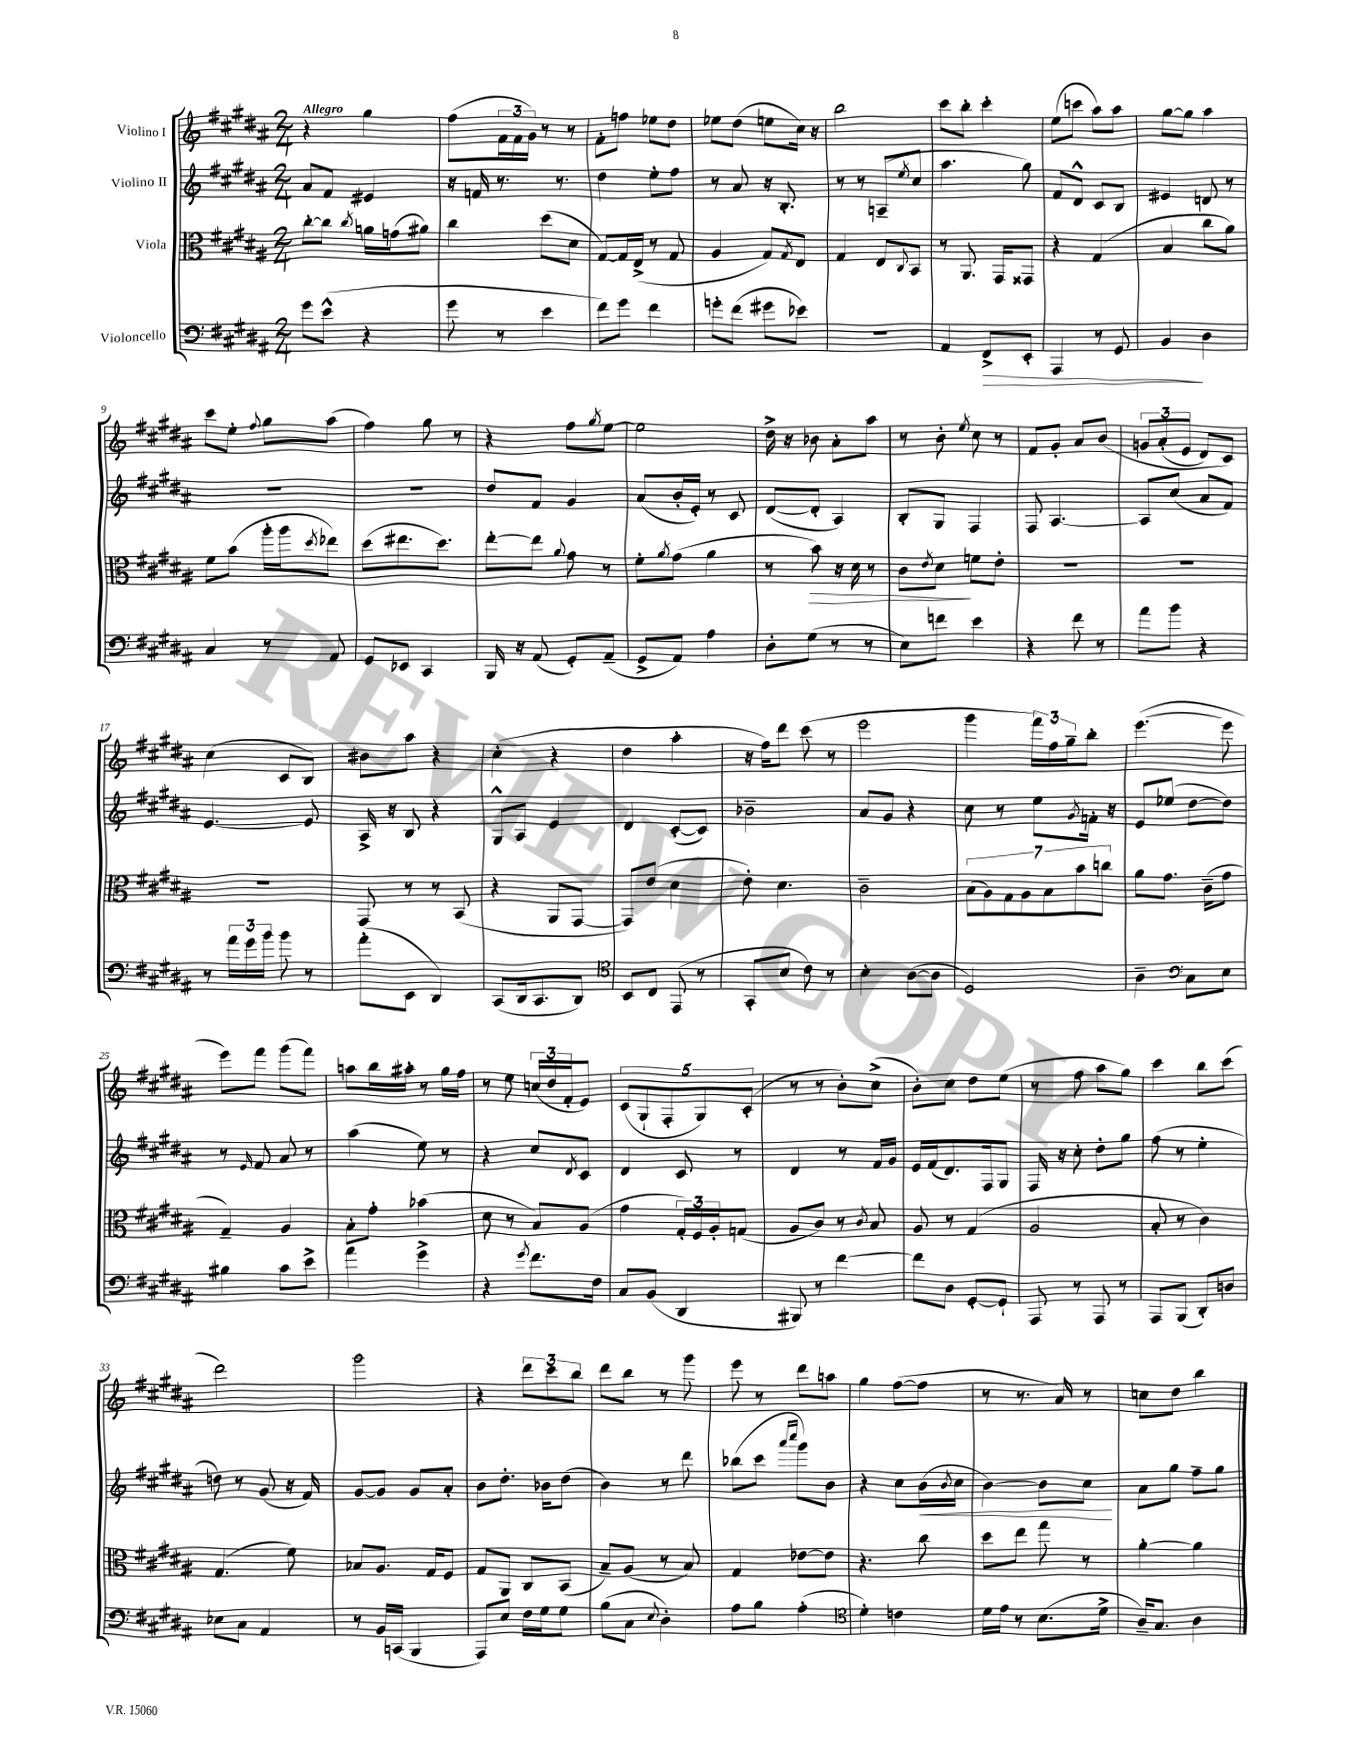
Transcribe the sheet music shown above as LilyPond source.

<<
\new StaffGroup <<
\new Staff = "s0" \with { instrumentName = "Violino I" } {
    \clef treble \key b \major \numericTimeSignature \time 2/4 \tempo "Allegro"
    r4 gis''4 |
    fis''8( \tuplet 3/2 { fis'16 fis'16 gis'16) } r8 r8 |
    fis'8-. f''8 ees''8 dis''8 |
    ees''8 dis''8( e''8 cis''16) r16 |
    b''2 |
    cis'''8 b''8-. cis'''4-. |
    e''8( c'''8 ais''8) ais''8 |
    gis''8~ gis''8 ais''4 |
    cis'''8 e''8-. \appoggiatura { fis''8 } gis''8 ais''8( |
    fis''4) gis''8 r8 |
    r4 fis''8 \acciaccatura { gis''8 } e''8~ |
    e''2 |
    dis''16-> r16 bes'8 ais'8-. ais''8 |
    r8 b'8-. \acciaccatura { e''8 } cis''8 r8 |
    fis'8 gis'8-. ais'8 b'8\( |
    \tuplet 3/2 { g'8 ais'8-.( e'8 } dis'8) cis'8\) |
    cis''4( cis'8 b8) |
    bis'8 ais''8 r4 |
    cis''4-.( r4 |
    dis''4 ais''4-. |
    r16 fis''16) dis'''8 cis'''8( r8 |
    e'''2 |
    gis'''4 \tuplet 3/2 { fis'''16) fis''16 gis''16-- } b''8-. |
    e'''4.~( e'''8 |
    e'''8) fis'''8 gis'''8( fis'''8) |
    a''8 b''16 ais''16-. r8 gis''16 fis''16 |
    r8 e''8 \tuplet 3/2 { c''16( dis''16 fis'16-. } e'8) |
    \tuplet 5/4 { cis'8( gis8-! fis8-. gis8) cis'8-.( } |
    r8 r8 b'8-.) cis''8->( |
    b'8-.) cis''8 dis''8 e''8( |
    r8 fis''8 ais''8 gis''8) |
    cis'''4 b''8 cis'''8( |
    dis'''2) |
    gis'''2 |
    r4 \tuplet 3/2 { dis'''8 cis'''8 b''8 } |
    dis'''8 b''8 r8 gis'''8 |
    e'''8 r8 dis'''8 a''8 |
    gis''4 fis''8~( fis''8 |
    r8 r8. ais'16) r8 |
    c''8 dis''8 b''4 \bar "|." |
}
\new Staff = "s1" \with { instrumentName = "Violino II" } {
    \clef treble \key b \major \numericTimeSignature \time 2/4
    ais'8 fis'8 eis'4 |
    r16 f'16 r8. r8. |
    dis''4 e''8-. fis''8 |
    r8 ais'8 r16 b8.-. |
    r8 r8 a8--( \acciaccatura { e''8 } cis''8 |
    ais''4. gis''8) |
    fis'8 dis'8-^ cis'8 b8 |
    eis'4 d'8 r8 |
    R2 |
    R2 |
    dis''8 fis'8 gis'4 |
    ais'8( b'16-. e'16-.) r8 cis'8 |
    dis'8~( dis'8-. ais4) |
    b8-. gis8 fis4 |
    fis8 ais4.~ |
    ais8 cis''8( ais'8 fis'8) |
    e'4.~ e'8 |
    ais16-> r16 b8 r4 |
    gis8-^ ais8 e'4 |
    dis'4 cis'8~-.( cis'8) |
    bes'2-- |
    ais'8 gis'8 r4 |
    cis''8 r8 e''8 \acciaccatura { gis'8 } f'16-. r16 |
    e'8 ees''8( dis''8~ dis''8) |
    r8 \grace { e'16 } fis'8 ais'8 r8 |
    ais''4( e''8) r8 |
    r4 cis''8 \acciaccatura { dis'8 } cis'8 |
    dis'4 cis'8 r8 |
    dis'4 r8 fis'16 gis'16 |
    e'16 fis'16( dis'8.) fis16 gis8 |
    fis16 r16 cis''8-. dis''8-. gis''8 |
    fis''8( r8 e''4-. |
    d''8) r8 gis'8( r16 fis'16) |
    gis'8~ gis'8 gis'8 ais'8-. |
    b'8 dis''8.-. bes'16 dis''8( |
    b'4) r8 dis'''8 |
    bes''8( cis'''8 \grace { ais'''16 cis''''16 } gis'''8) b'8 |
    r4 cis''8 b'16\<( \acciaccatura { b'8 } cis''16 |
    b'4~) b'8 cis''8\! |
    ais'8 gis''8 fis''8-- gis''8 \bar "|." |
}
\new Staff = "s2" \with { instrumentName = "Viola" } {
    \clef alto \key b \major \numericTimeSignature \time 2/4
    cis''8~-. cis''8 \acciaccatura { cis''8 } a'16 g'16( ais'8) |
    cis''4 dis''8( dis'8 |
    gis8~) gis16 e16->( r8 gis8 |
    ais4 gis8) \acciaccatura { gis8 } e8 |
    gis4 e8 \appoggiatura { cis8 } b,8 |
    r8 ais,8. gis,16 gisis,8 |
    r4 gis4( |
    b4 cis''8 ais'8) |
    fis'8 b'8( ais''16-. ais''16 \acciaccatura { dis''8 } ees''8) |
    dis''8( eis''8. dis''8.) |
    e''8~-. e''8 \appoggiatura { ais'8 } gis'8 r8 |
    fis'8-. \acciaccatura { ais'8 } gis'8( ais'4 |
    r8 b'8\>) r16 dis'16 r8 |
    cis'8 \acciaccatura { e'8 } dis'8\! f'8 e'8-. |
    R2 |
    R2 |
    R2 |
    gis,8 r8 r8 b,8( |
    r4 ais,8 gis,8~ |
    gis,8) e'8( dis'4 |
    e'8-.) dis'4. |
    cis'2-- |
    \tuplet 7/4 { b8( ais8) gis8 ais8 b8 b'8 c''8 } |
    ais'8 gis'8. cis'16--( gis'8 |
    gis4--) ais4 |
    b8-. gis'8-. bes'4( |
    dis'8 r8 b8) ais8( |
    gis'4 \tuplet 3/2 { gis16-.) fis16 ais16-. } g8( |
    ais8 cis'8) r8 \acciaccatura { cis'8 } b8 |
    ais8 r8 gis4( |
    ais2 |
    b8-. r8 cis'4) |
    gis4.( fis'8) |
    bes8 ais8. gis16 fis8 |
    gis8 ais,8 cis8 b,8( |
    b8--) ais8( r8 b8) |
    gis4 ees'8~ ees'8 |
    r4. cis''8 |
    dis''8 e''8 gis''8 r8 |
    ais'4~-. ais'4 \bar "|." |
}
\new Staff = "s3" \with { instrumentName = "Violoncello" } {
    \clef bass \key b \major \numericTimeSignature \time 2/4
    gis'8 e'8-^( r4 |
    gis'8 r8 e'4 |
    fis'8) gis'8 fis'4 |
    g'8-. fis'8( gis'8 ees'8) |
    r2 |
    ais,4 fis,8->\> e,8-. |
    ais,,4 r8 gis,8 |
    b,4\! dis4 |
    cis4 r8 ais,8 |
    gis,8 ees,8 cis,4 |
    b,,16 r16 ais,8( gis,8-.) ais,8--( |
    gis,8-> ais,8) ais4 |
    dis8-. gis8( r8 r8 |
    e8) f'8 e'4 |
    r4 fis'8 r8 |
    ais'8 b'8 r4 |
    r8 \tuplet 3/2 { ais'16 gis'16 b'16 } b'8 r8 |
    ais'8-.( e,8 dis,4) |
    cis,8( dis,16 cis,8. dis,8) |
    \clef tenor b,8 cis8 e,8( r8 |
    gis,8-. b8 cis'8) r8 |
    b4-. ais8~( ais8 |
    dis2) |
    ais4-- \clef bass cis8 e8 |
    bis4 cis'8 e'8-> |
    ais'4 gis'4-> |
    r4 \acciaccatura { gis'8 } fis'8. fis16 |
    cis8 b,8( dis,4 |
    bis,,8) r8 fis'4~ |
    fis'8 dis8 gis,8~-. gis,8-! |
    ais,,8 r8 ais,,8 r8 |
    ais,,8 b,,8( dis,8-.) d8 |
    ees8 cis8 ais,4 |
    r8 b,16 c,16( b,,4 |
    ais,,8) e8 fis16 gis16 gis8 |
    b8( cis8 \appoggiatura { e8 } dis4-.) |
    ais8 b8 ais4-.( |
    \clef tenor dis'4-.) c'4 |
    dis'16 e'16 r8 b8.( dis'16-> |
    ais16--) gis8. ais4 \bar "|." |
}
>>
>>
